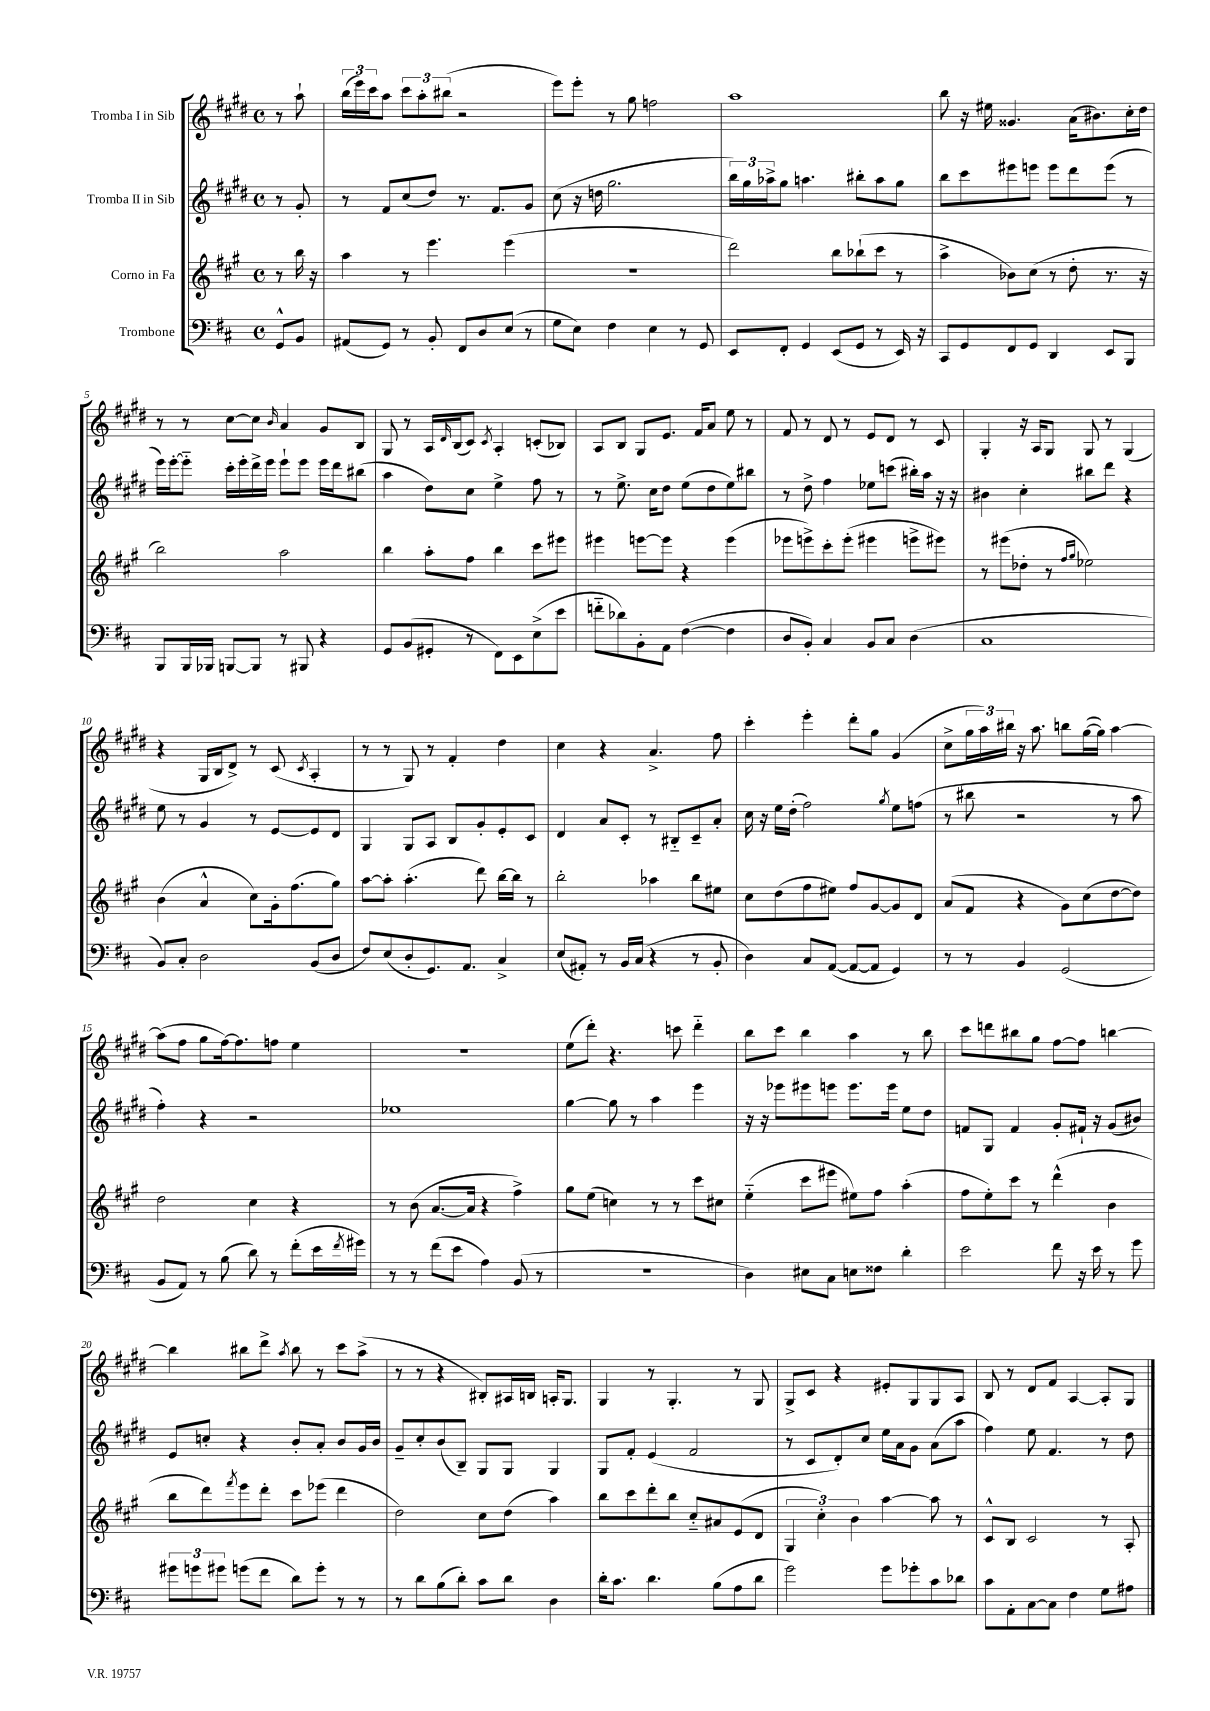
<<
\new StaffGroup <<
\new Staff = "s0" \with { instrumentName = "Tromba I in Sib" } {
    \clef treble \key e \major \defaultTimeSignature \time 4/4 \partial 4
    r8 a''8-! |
    \tuplet 3/2 { b''16( e'''16) cis'''16 } a''8 \tuplet 3/2 { cis'''8 a''8-. bis''8( } r2 |
    e'''8) e'''8-. r8 gis''8 f''2 |
    a''1 |
    b''8 r16 eis''16 gisis'4. a'16( bis'8.) cis''16-. dis''16 |
    r8 r8 cis''8~ cis''8 \grace { b'16 } a'4 gis'8 b8 |
    gis8 r8 a16 \grace { dis'16 } b16( cis'8) \acciaccatura { cis'8 } a4-. c'8-.( bes8) |
    a8 b8 gis8 e'8. fis'16 a'8 e''8 r8 |
    fis'8 r8 dis'8 r8 e'8 dis'8 r8 cis'8 |
    gis4-. r16 a16 gis8 gis8 r8 gis4( |
    r4 gis16 b16 dis'8->) r8 cis'8( \acciaccatura { cis'8 } a4-. |
    r8 r8 gis8) r8 fis'4-. dis''4 |
    cis''4 r4 a'4.-> fis''8 |
    cis'''4-. e'''4-. dis'''8-. gis''8 gis'4( |
    cis''8-> \tuplet 3/2 { gis''16 a''16) bis''16 } r16 a''8. b''8 gis''16~( gis''16) a''4~ |
    a''8( fis''8 gis''8 fis''16~) fis''8. f''8 e''4 |
    r1 |
    e''8( dis'''8-.) r4. c'''8 dis'''4-_ |
    b''8 cis'''8 b''4 a''4 r8 b''8 |
    cis'''8 d'''8 bis''8 gis''8 fis''8~ fis''8 b''4~ |
    b''4 bis''8 dis'''8-> \acciaccatura { a''8 } bis''8 r8 cis'''8 a''8->( |
    r8 r8 r4 bis8-.) ais16 b16 a16-. gis8. |
    gis4 r8 gis4.-. r8 gis8 |
    gis8-> cis'8 r4 eis'8-. gis8 gis8 a8 |
    b8 r8 dis'8 fis'8 a4~ a8-. gis8 \bar "|." |
}
\new Staff = "s1" \with { instrumentName = "Tromba II in Sib" } {
    \clef treble \key e \major \defaultTimeSignature \time 4/4 \partial 4
    r8 gis'8-. |
    r8 fis'8 cis''8( dis''8) r8. fis'8. gis'8 |
    cis''8( r16 d''16 gis''2. |
    \tuplet 3/2 { b''16) gis''16 aes''16-> } gis''8 a''4. bis''8-. a''8 gis''8 |
    b''8 cis'''8 eis'''8 e'''8 e'''8 dis'''8 e'''8( r8 |
    e'''16) e'''16~-. e'''8-_ cis'''16-. e'''16-. dis'''16-> e'''16 e'''8-! e'''8 e'''16 dis'''16 bis''8( |
    a''4 dis''8) cis''8 e''4-> fis''8 r8 |
    r8 e''8.-> cis''16 dis''8 e''8( dis''8 e''8) bis''8 |
    r8 dis''8-> fis''4 ees''8 c'''8( bis''16-.) a''16 r16 r16 |
    bis'4 cis''4-. bis''8 dis'''8 r4 |
    e''8 r8 gis'4 r8 e'8~ e'8 dis'8 |
    gis4 gis8 a8 b8 gis'8-. e'8-. cis'8 |
    dis'4 a'8 cis'8-. r8 bis8-_ cis'8-- a'8-. |
    cis''16 r16 e''16 dis''16-.( fis''2) \acciaccatura { gis''8 } e''8 f''8( |
    r8 bis''8 r2 r8 a''8 |
    fis''4-.) r4 r2 |
    ees''1 |
    gis''4~ gis''8 r8 a''4 e'''4 |
    r16 r16 ees'''8 eis'''8 e'''8 e'''8. e'''16 e''8 dis''8 |
    f'8 gis8 f'4 gis'8-. fis'16-! r16 gis'8( bis'8) |
    e'8 c''8-. r4 b'8-. a'8-. b'8 gis'16 b'16 |
    gis'8-- cis''8-. b'8( b8--) gis8 gis8 gis4 |
    gis8 fis'8-. e'4( fis'2 |
    r8 cis'8 dis'8-.) cis''8 e''16 a'16 gis'8 a'8( a''8 |
    fis''4) e''8 fis'4. r8 dis''8 \bar "|." |
}
\new Staff = "s2" \with { instrumentName = "Corno in Fa" } {
    \clef treble \key a \major \defaultTimeSignature \time 4/4 \partial 4
    r8 b''16 r16 |
    a''4 r8 e'''4. e'''4( |
    R1 |
    d'''2) b''8 bes''8-!( cis'''8 r8 |
    a''4-> bes'8) cis''8( r8 d''8-. r8. r16 |
    b''2) a''2 |
    b''4 a''8-. fis''8 b''4 cis'''8 eis'''8 |
    eis'''4 e'''8~ e'''8 r4 e'''4( |
    ees'''8 e'''8->) cis'''8-. e'''8-.( eis'''4 e'''8-> eis'''8) |
    r8 eis'''8( des''8-. r8 \grace { fis''16 gis''16 } ees''2) |
    b'4( a'4-^ cis''8) gis'16-. fis''8.( gis''8) |
    a''8~ a''8-. a''4.-.( d'''8) b''16~ b''16 r8 |
    b''2-. aes''4 b''8 eis''8 |
    cis''8 d''8( fis''8 eis''8) fis''8 gis'8~ gis'8 d'8 |
    a'8( fis'8 r4 gis'8) cis''8( d''8~ d''8) |
    d''2 cis''4 r4 |
    r8 b'8( a'8.~ a'16 r4 fis''4->) |
    gis''8 e''8( c''4) r8 r8 cis'''8 cis''8 |
    e''4-_( cis'''8 eis'''8 eis''8) fis''8 a''4-.( |
    fis''8 e''8-.) cis'''8 r8 d'''4-^( b'4 |
    b''8 d'''8) \acciaccatura { fis'''8 } e'''8 d'''8-. cis'''8 ees'''8( d'''4 |
    d''2) cis''8 d''8( a''4) |
    b''8 cis'''8 d'''8-. b''8 cis''8-_ ais'8 e'8( d'8 |
    \tuplet 3/2 { gis4 cis''4-.) b'4 } a''4~ a''8 r8 |
    cis'8-^ b8 cis'2 r8 a8-. \bar "|." |
}
\new Staff = "s3" \with { instrumentName = "Trombone" } {
    \clef bass \key d \major \defaultTimeSignature \time 4/4 \partial 4
    g,8-^ b,8 |
    ais,8( g,8) r8 b,8-. fis,8 d8 e8( r8 |
    g8 e8) fis4 e4 r8 g,8 |
    e,8 fis,8-. g,4 e,8( g,8 r8 e,16) r16 |
    cis,8 g,8 fis,8 g,8 d,4 e,8 b,,8 |
    b,,8 b,,16 bes,,16 b,,8~ b,,8 r8 bis,,8 r4 |
    g,8 b,8( gis,8-. r8 fis,8) e,8 e8->( e'8 |
    f'8-_ des'8) b,8-. a,8 fis4~( fis4 |
    d8 b,8-.) cis4 b,8 cis8 d4( |
    cis1 |
    b,8) cis8-. d2 b,8( d8 |
    fis8) e8( d8-. g,8.) a,8. cis4-> |
    e8( ais,8-.) r8 b,16 cis16( r4 r8 b,8-. |
    d4) cis8 a,8~( a,8~ a,8 g,4) |
    r8 r8 b,4 g,2( |
    b,8 a,8) r8 b8( d'8) r8 fis'8-.( e'16 \acciaccatura { fis'8 } gis'16) |
    r8 r8 fis'8( e'8 a4) b,8( r8 |
    r1 |
    d4) eis8 cis8 e8 fisis8 d'4-. |
    e'2 fis'8 r16 e'16 r8 g'8 |
    \tuplet 3/2 { gis'8 g'8 gis'8 } g'8( fis'8 d'8) g'8-. r8 r8 |
    r8 d'8 b8( d'8-.) cis'8 d'8 d4 |
    d'16-. cis'8. d'4. b8( a8 d'8 |
    g'2) g'8 ges'8-. cis'8 des'8 |
    cis'8 a,8-. cis8~ cis8 fis4 g8 ais8 \bar "|." |
}
>>
>>
